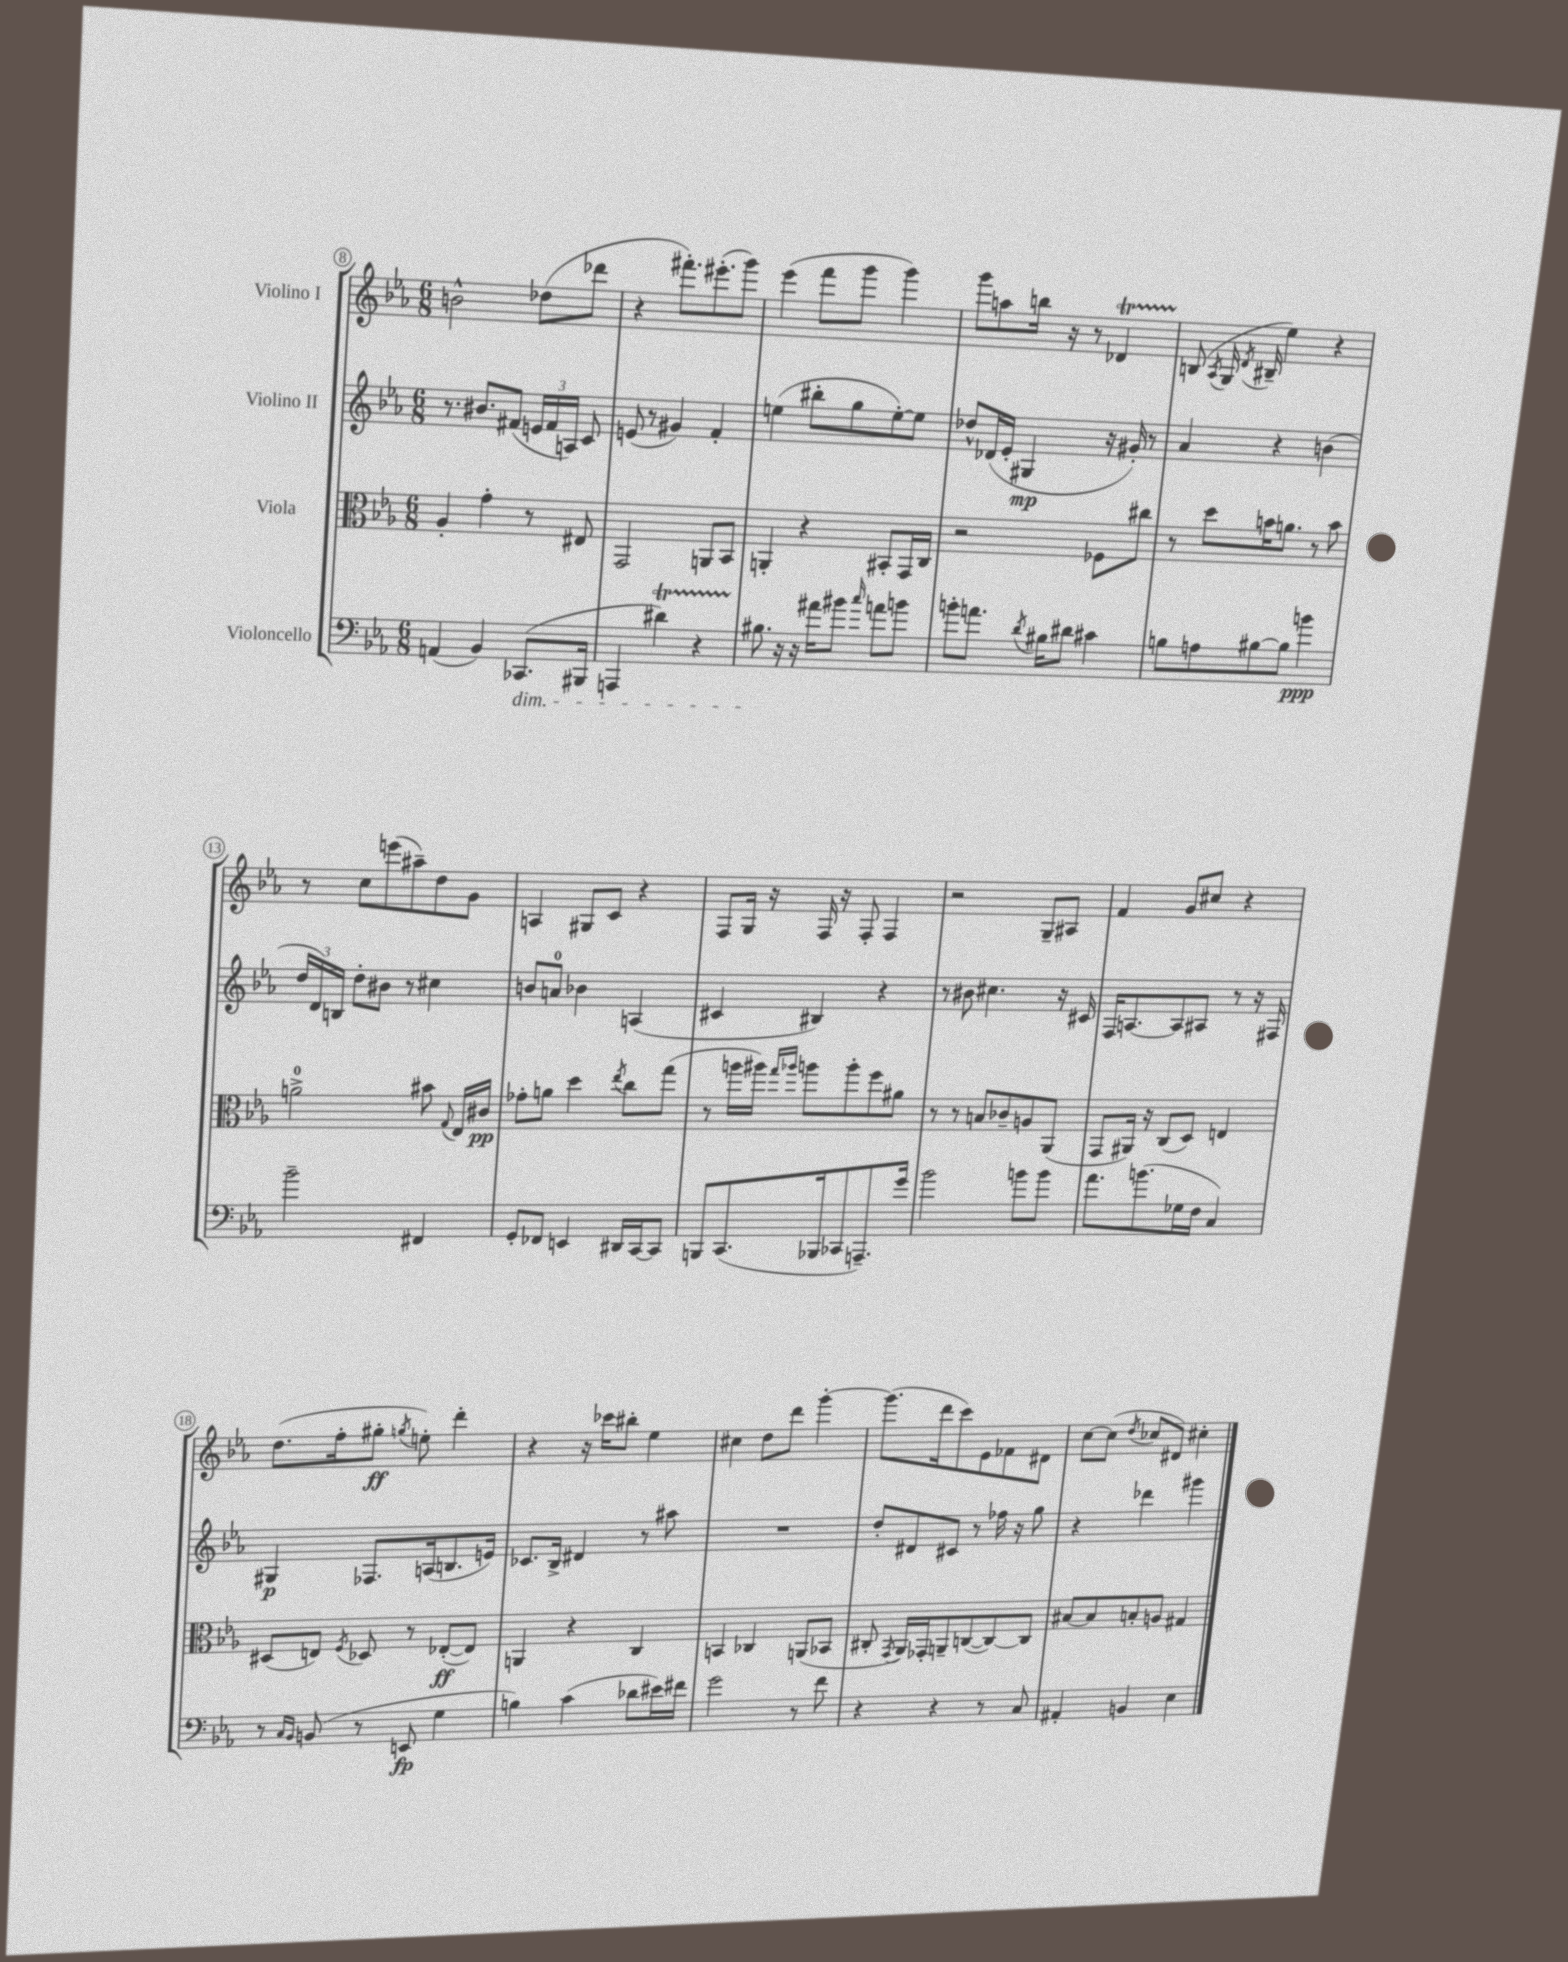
<<
\new StaffGroup <<
\new Staff = "s0" \with { instrumentName = "Violino I" } {
    \clef treble \key ees \major \numericTimeSignature \time 6/8
    \autoBeamOff b'2-^ des''8[( des'''8] |
    r4 fis'''8.[-.) eis'''8.-.( g'''8]) |
    ees'''4( f'''8[ g'''8] g'''4) |
    g'''8[ a''8 b''16] r16 r8 des'4\startTrillSpan |
    b8\stopTrillSpan( \acciaccatura { aes8 } g16 \acciaccatura { d'8 } bis16-- ees''4) r4 |
    r8 c''8[ e'''8( ais''8--) d''8 g'8] |
    a4 gis8[ c'8] r4 |
    f8[ g16] r16 f16 r16 f8-. f4 |
    r2 g8[-- ais8] |
    f'4 g'8[ cis''8] r4 |
    d''8.[( f''16-. gis''8]-.\ff \acciaccatura { g''8 } e''8-.) d'''4-. |
    r4 r16 ces'''16[ bis''8]-. ees''4 |
    cis''4 d''8[ d'''8] g'''4~-. |
    g'''8.[( d'''16 c'''8) ees'8 fes'8 dis'8] |
    c''8[~ c''8]( \acciaccatura { d''8 } ces''8[ dis'8]) cis''4-. \bar "|." |
}
\new Staff = "s1" \with { instrumentName = "Violino II" } {
    \clef treble \key ees \major \numericTimeSignature \time 6/8
    \autoBeamOff r8. bis'8.[ fis'8]( \tuplet 3/2 { e'16[ fis'16 a16]) } c'8 |
    e'8( r8 gis'4) f'4-. |
    e''4( bis''8[-. g''8 e''8~-.) e''8] |
    des''8[-^ des'16( ees'16]-. gis4\mp r16 gis'16-.) r8 |
    aes'4 r4 b'4( |
    \tuplet 3/2 { d''16[ d'16) b16] } d''8[-. bis'8] r8 cis''4 |
    b'8[ a'8]-0 bes'4 a4( |
    cis'4 bis4) r4 |
    r8 bis'8 cis''4. r16 cis'16 |
    f16[ a8.~ a8 ais8] r8 r16 fis16 |
    gis4\p fes8.[ a16( b8. e'16]) |
    ces'8.[ bes16]-> dis'4 r8 ais''8 |
    R2. |
    d''8[-. dis'8 cis'8] r8 fes''16 r16 g''8 |
    r4 des'''4 gis'''4 \bar "|." |
}
\new Staff = "s2" \with { instrumentName = "Viola" } {
    \clef alto \key ees \major \numericTimeSignature \time 6/8
    \autoBeamOff aes4-. g'4-. r8 eis8 |
    g,2 a,8[ bes,8] |
    a,4-. r4 bis,8[-. g,16 c16] |
    r2 fes8[ cis''8] |
    r8 d''8[ b'16 a'8.] r8 b'8 |
    a'2-0-> bis'8 \appoggiatura { g8 } ees16[ cis'16]\pp |
    ges'8[-. a'8] d''4 \acciaccatura { ees''8 } c''8[ g''8]( |
    r8 a''16[ ais''16]) \grace { g''16[ aes''16] } a''8[ a''8-. f''8 ais'8] |
    r8 r8 b8[ ces'8-- a8 aes,8]( |
    g,8[ ais,16]) r16 c8[( d8]) e4 |
    dis8[( e8]) \acciaccatura { f8 } des8 r8 ees8[~-.\ff( ees8]) |
    a,4 r4 c4 |
    b,4 ces4 a,8[( bes,8] |
    cis8-. \acciaccatura { g,8 } aes,16[) ges,16-. a,8-- c8~( c8~) c8] |
    bis8[~ bis8 b8-. a8] gis4 \bar "|." |
}
\new Staff = "s3" \with { instrumentName = "Violoncello" } {
    \clef bass \key ees \major \numericTimeSignature \time 6/8
    \autoBeamOff a,4( bes,4) ces,8.[\dim( bis,,16] |
    a,,4 dis'4\startTrillSpan) r4 |
    bis8.\stopTrillSpan\! r16 r16 ais'16[ bis'8] \grace { c''16 } a'8[ b'8] |
    b'8[-. a'8.] \acciaccatura { d'8 } bis16[ dis'8] cis'4 |
    b8[ a8 bis8~ bis8] b'4\ppp |
    bes'2-- fis,4 |
    g,8[-. fes,8] e,4 dis,16[ c,16~ c,8] |
    b,,8[ c,8.( bes,,16 ces,8 a,,8.--) g'16] |
    bes'2 b'8[ b'8] |
    aes'8.[ b'8.( ges16 f16] c4) |
    r8 \grace { c16[ bes,16] } b,8( r8 e,8\fp g4 |
    b4) c'4( des'8[ eis'16) fis'16] |
    g'2 r8 f'8 |
    r4 r4 r8 c8 |
    ais,4-. b,4 ees4 \bar "|." |
}
>>
>>
\layout { \context { \Score currentBarNumber = #8 \override BarNumber.stencil = #(make-stencil-circler 0.1 0.3 ly:text-interface::print) } }
